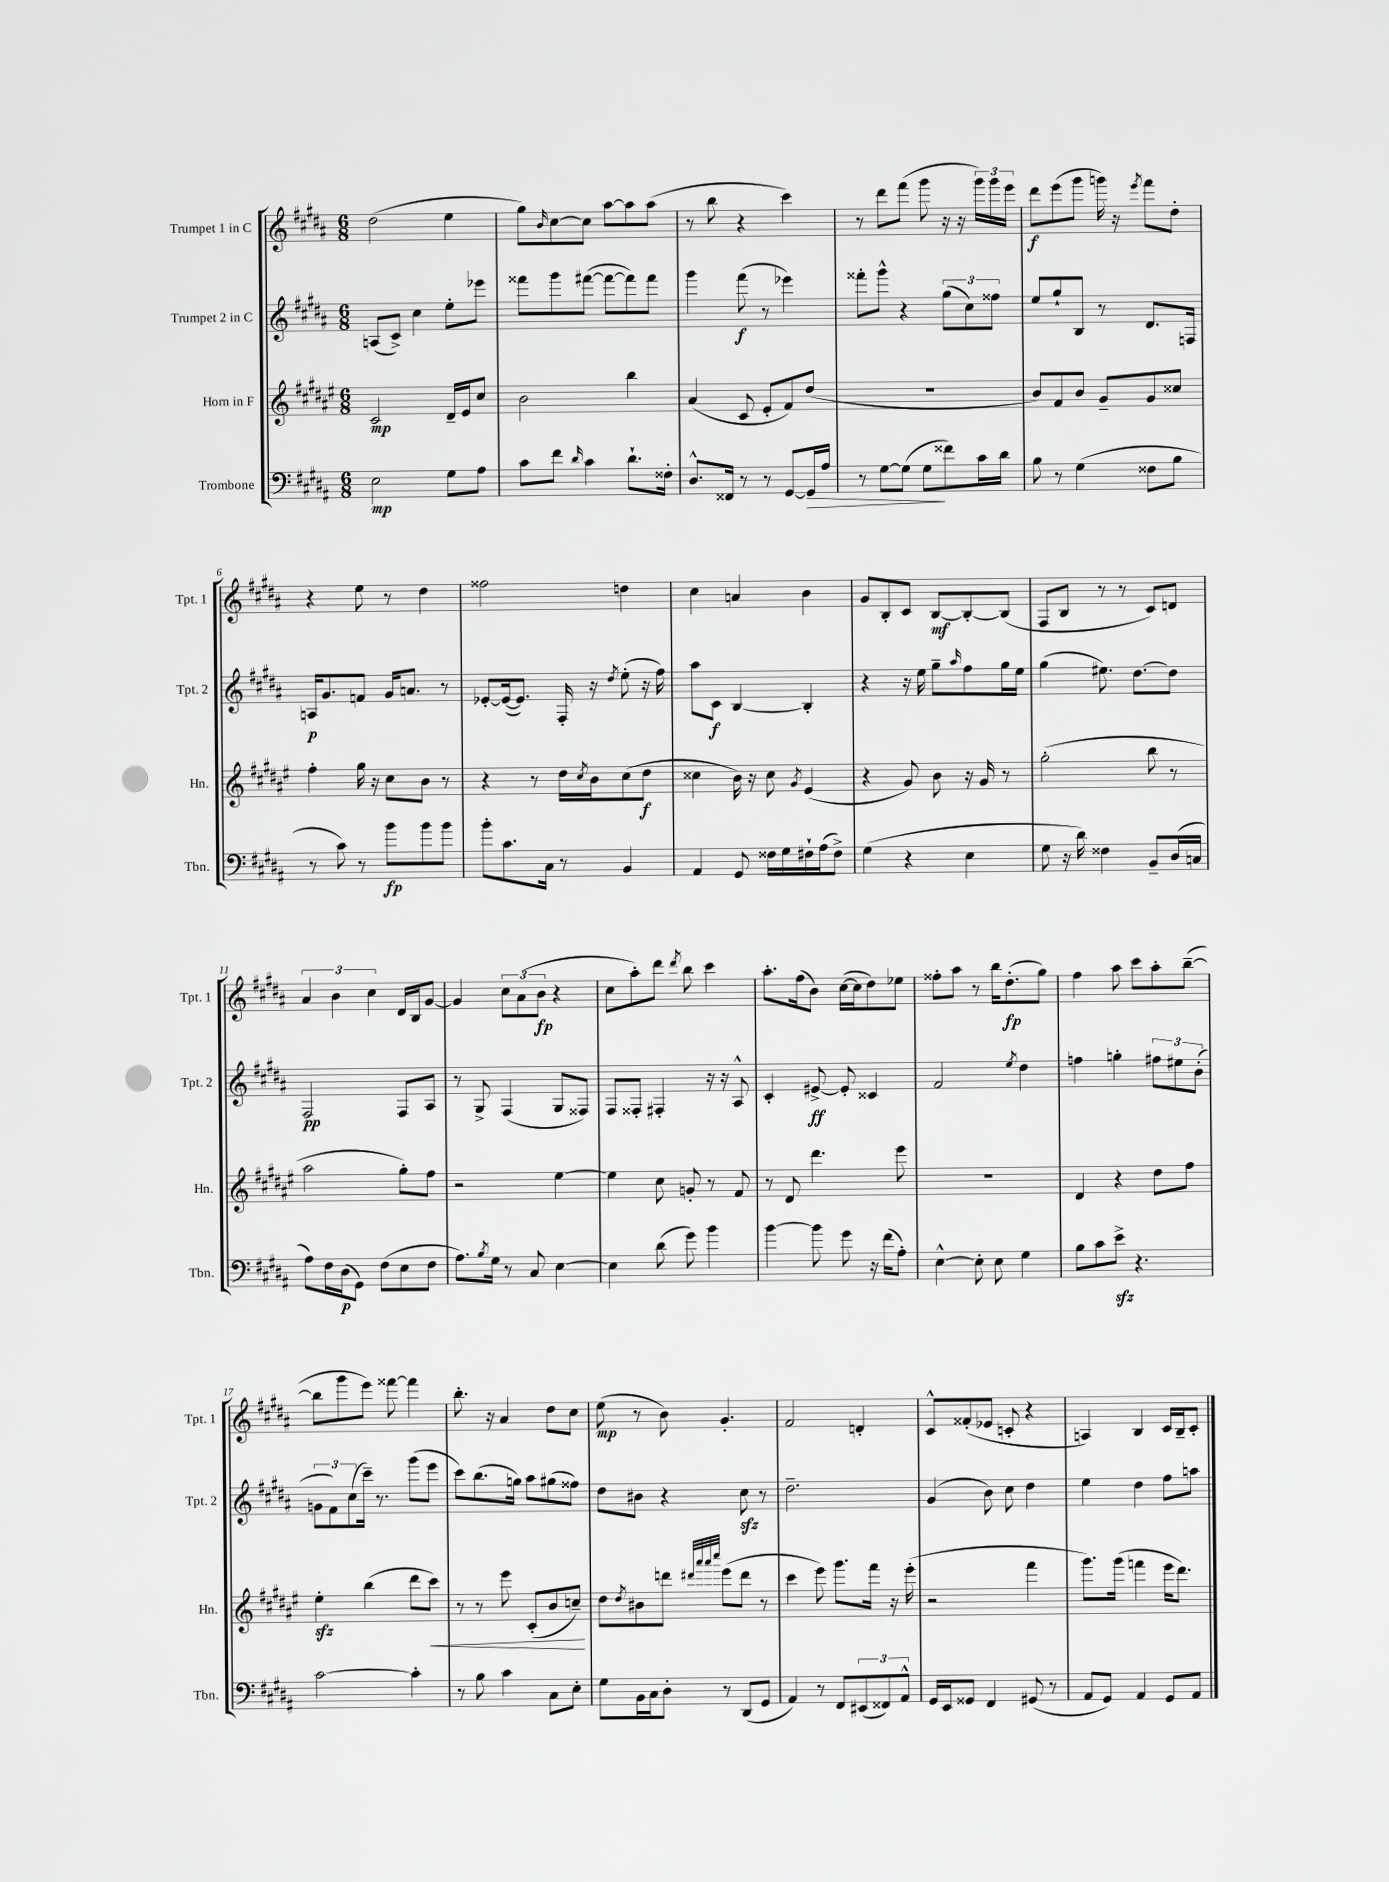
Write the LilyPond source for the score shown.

<<
\new StaffGroup <<
\new Staff = "s0" \with { instrumentName = "Trumpet 1 in C" shortInstrumentName = "Tpt. 1" } {
    \clef treble \key b \major \numericTimeSignature \time 6/8
    dis''2( e''4 |
    gis''8) \grace { b'16 } cis''8~ cis''8 ais''8~ ais''8 ais''8( |
    r8 b''8 r4 cis'''4) |
    r8 dis'''8 fis'''8( gis'''8 r16 r16 \tuplet 3/2 { gis'''16) gis'''16 e'''16 } |
    dis'''8\f e'''8( gis'''8 g'''16) r16 \acciaccatura { e'''8 } fis'''8 dis''8-. |
    r4 e''8 r8 dis''4 |
    fisis''2 d''4 |
    cis''4 a'4 b'4 |
    gis'8 b8-. cis'8 b8~\mf b8~-. b8( |
    fis8 b8 r8 r8 cis'8) d'8 |
    \tuplet 3/2 { ais'4 b'4 cis''4 } dis'16 b16 gis'8~ |
    gis'4 \tuplet 3/2 { cis''8 ais'8( b'8\fp } r4 |
    cis''8 ais''8-.) dis'''8 \acciaccatura { dis'''8 } b''8 cis'''4 |
    ais''8.-. fis''16( b'8) cis''16~( cis''16 dis''8) ees''8 |
    fisis''8-. ais''8 r8 b''16 dis''8.-.\fp( gis''8) |
    fis''4 ais''8 cis'''8 ais''8-. b''8~--( |
    b''8 gis'''8 e'''8) fisis'''8~ fisis'''4 |
    b''8.-. r16 ais'4 dis''8 cis''8 |
    e''8\mp( r8 b'8) gis'4.-. |
    fis'2 d'4-. |
    cis'8-^ fisis'8-.( ees'8 c'8-. r4 |
    a4) b4 cis'16 b16-- cis'8-. \bar "|." |
}
\new Staff = "s1" \with { instrumentName = "Trumpet 2 in C" shortInstrumentName = "Tpt. 2" } {
    \clef treble \key b \major \numericTimeSignature \time 6/8
    a8( cis'8->) cis''4 e''8-. ees'''8 |
    fisis'''8 gis'''8 fis'''8~( fis'''8~ fis'''8) fis'''8 |
    gis'''4 fis'''8\f( r8 ees'''4) |
    fisis'''8-. gis'''8-^ r4 \tuplet 3/2 { gis''8( cis''8) fisis''8 } |
    e''8 gis''8-! b8 r8 dis'8. f16 |
    a16\p gis'8. f'8 gis'16 a'8. r8 |
    ees'8~-. ees'16~( ees'8.) fis16-. r16 \acciaccatura { dis''8 } e''8-.( r16 fis''16) |
    ais''8 cis'8\f b4~ b4-. |
    r4 r16 e''16 gis''8-- \grace { ais''16 } fis''8 gis''16 e''16 |
    gis''4( eis''8.) dis''8.~ dis''8 |
    fis2\pp fis8 ais8 |
    r8 gis8-> fis4( gis8 fisis8) |
    fis8 fisis8-. fis4-. r16 r16 ais8-^ |
    cis'4-. eis'8~->\ff eis'8-. cisis'4 |
    fis'2 \acciaccatura { e''8 } dis''4 |
    f''4 g''4-. \tuplet 3/2 { fis''8 eis''8 b'8-.( } |
    \tuplet 3/2 { g'8 fis'8) cis''8( } cis'''16--) r8. gis'''8( e'''8 |
    cis'''8) b''8.( g''16) ais''8 gis''8( fisis''8) |
    dis''8 bis'8 r4 cis''8\sfz r8 |
    dis''2.-- |
    gis'4( b'8) cis''8 dis''4 |
    e''4 dis''4 fis''8 a''8 \bar "|." |
}
\new Staff = "s2" \with { instrumentName = "Horn in F" shortInstrumentName = "Hn." } {
    \clef treble \key fis \major \numericTimeSignature \time 6/8
    cis'2\mp dis'16-- eis'16 cis''8 |
    b'2 b''4 |
    ais'4( cis'8 eis'8-. fis'8) dis''8( |
    R2. |
    b'8) fis'8 b'8 gis'8-- gis'8 cisis''8 |
    fis''4-. gis''16 r16 cis''8 b'8 r8 |
    r4 r8 dis''16 \acciaccatura { cis''8 } b'16 cis''8( dis''8\f |
    cisis''4 b'16) r16 cisis''8 \acciaccatura { gis'8 } eis'4( |
    r4 gis'8) b'8 r16 gis'16 r8 |
    gis''2-.( b''8 r8 |
    ais''2 gis''8-.) fis''8 |
    r2 eis''4~ |
    eis''4 cis''8 g'8-. r8 fis'8 |
    r8 dis'8 dis'''4. eis'''8 |
    R2. |
    dis'4 r4 dis''8 fis''8 |
    eis''4-.\sfz b''4( dis'''8 cis'''8\<) |
    r8 r8 eis'''8 cis'8-.( b'8 c''8--\!) |
    dis''8 \acciaccatura { dis''8 } bis'8 d'''8 \grace { dis'''32 ais'''32 ais'''32 cis''''32 } eis'''8( dis'''8 r8 |
    cis'''4 eis'''8) gis'''8. fis'''16 r16 eis'''16-.( |
    r2 fis'''4 |
    gis'''8.) gis'''16( f'''4 eis'''16 dis'''8.) \bar "|." |
}
\new Staff = "s3" \with { instrumentName = "Trombone" shortInstrumentName = "Tbn." } {
    \clef bass \key b \major \numericTimeSignature \time 6/8
    e2\mp gis8 ais8 |
    cis'8 fis'8 \grace { dis'16 } cis'4 dis'8.-! fisis16-. |
    dis8.-^ fisis,16 r8 r8 gis,8~ gis,16\> ais16 |
    r8 gis8~ gis8( gis8\! fisis'8) cis'16 dis'16 |
    b8 r8 gis4( fisis8 b8 |
    r8 cis'8) r8 b'8\fp b'8 b'8 |
    b'8-. cis'8. cis16 r8 b,4 |
    ais,4 gis,8 fisis16 gis16 fis16-! ais16( fis8->) |
    gis4( r4 e4 |
    gis8 r16 dis'16) fisis4 b,8-- dis16( c16 |
    ais8) fis16 dis16\p( gis,8) fis8( e8 fis8 |
    ais8.) \acciaccatura { b8 } gis16 r8 cis8 e4~ |
    e4 dis'8( gis'8) b'4 |
    b'4~ b'8 gis'8 r16 fis'16( ais8-.) |
    e4~-^ e8-. e8 gis4 |
    b8 cis'8 e'8->\sfz r4. |
    cis'2~ cis'4-. |
    r8 b8 cis'4 cis8 e8-. |
    gis8 b,16 cis16 dis8-. r8 dis,8( gis,8 |
    ais,4) r8 fis,8 \tuplet 3/2 { eis,8( fisis,8) ais,8-^ } |
    gis,16 e,16 gisis,8 fis,4 gis,8( r8 |
    ais,8 gis,8) ais,4 gis,8 ais,8 \bar "|." |
}
>>
>>
